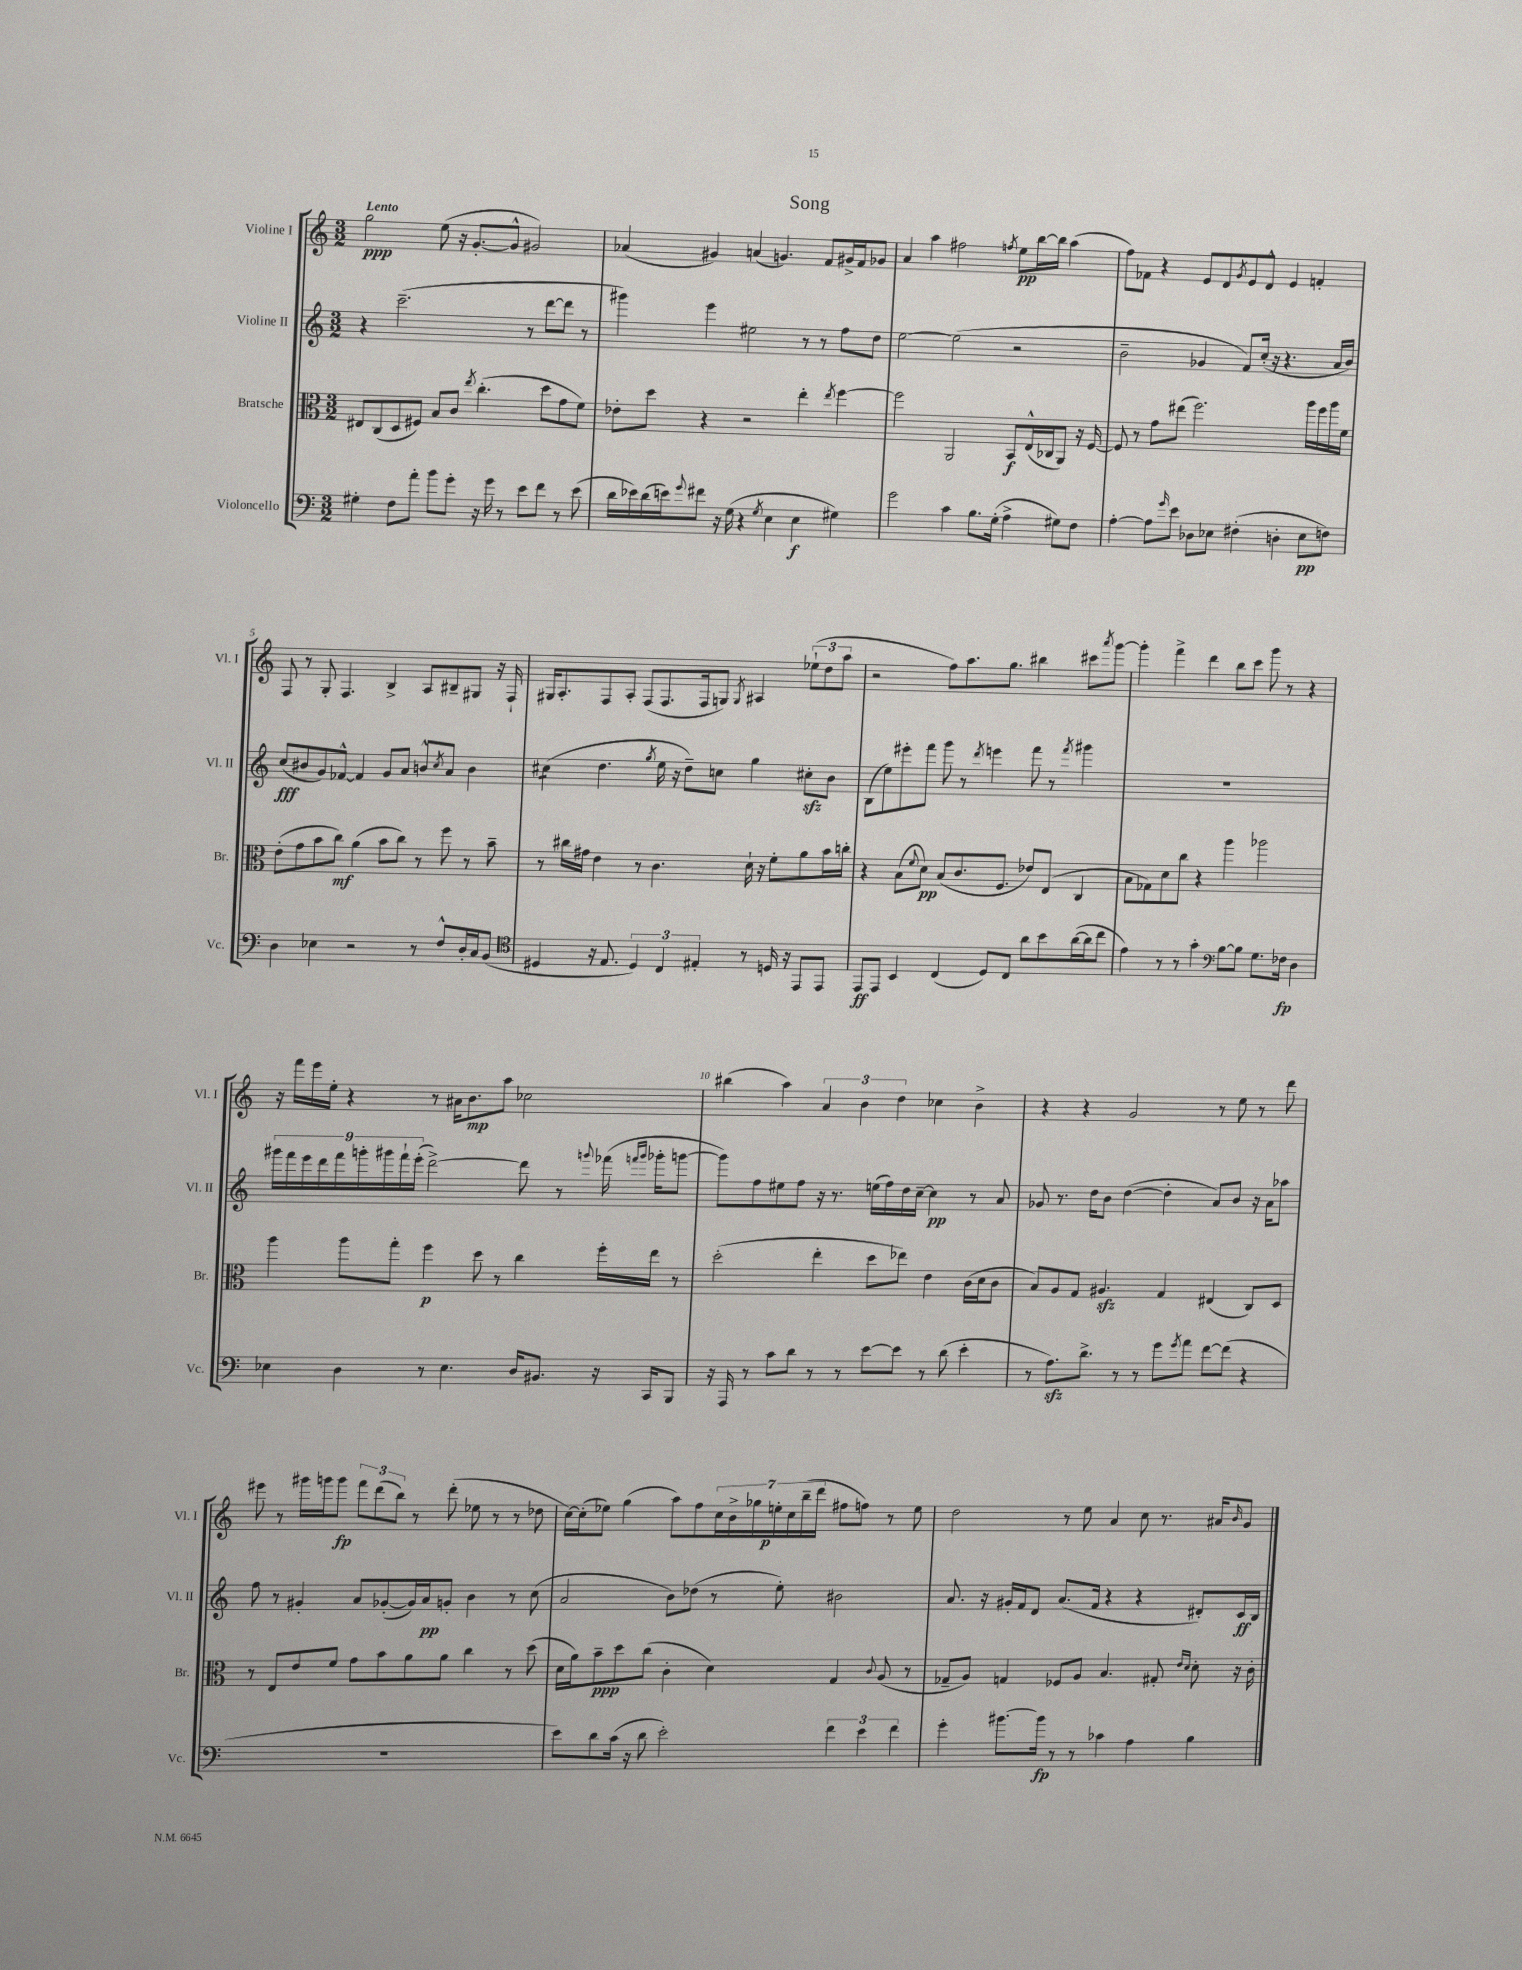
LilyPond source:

\header { title = "Song" }
<<
\new StaffGroup <<
\new Staff = "s0" \with { instrumentName = "Violine I" shortInstrumentName = "Vl. I" } {
    \clef treble \key c \major \numericTimeSignature \time 3/2 \tempo "Lento"
    g''2\ppp e''8( r16 g'8.~-. g'8-^ gis'2) |
    aes'4( gis'4) a'4( g'4.) f'8 gis'16-> f'16 ges'8 |
    a'4 a''4 fis''2 \acciaccatura { f''8 } e''8\pp b''16~ b''16 a''4( |
    f''8) fes'8 r4 e'8 d'8 \acciaccatura { g'8 } e'8 d'8-^ e'4 f'4-. |
    f8 r8 g8-. f4. b4-> a8 bis8-- gis8 r16 f16-! |
    gis16 a8.-. f8 a8-. f8( f8. f16 g8) \acciaccatura { g8 } ais4 \tuplet 3/2 { ees''8-!( d''8 a''8 } |
    r2 f''8) a''8. g''8. bis''4 cis'''8 \acciaccatura { a'''8 } g'''8~ |
    g'''4-. f'''4-> d'''4 b''8 c'''8 g'''8 r8 r4 |
    r16 f'''16 e'''16 e''16-. r4 r8 ais'16 b'8.\mp a''8 ces''2 |
    bis''4( a''4) \tuplet 3/2 { a'4 b'4 d''4 } ces''4 b'4-> |
    r4 r4 g'2 r8 e''8 r8 d'''8 |
    eis'''8 r8 gis'''16 g'''16 g'''8\fp \tuplet 3/2 { f'''8 d'''8( b''8) } r8 d'''8-.( ees''8 r8 r8 des''8 |
    c''16~) c''16-.( ees''8) g''4( a''8) f''8 \tuplet 7/4 { c''16 b'16-> ges''16 e''16-.\p c''16 b''16--( d'''16 } fis''8 f''8) r8 e''8 |
    d''2 r8 e''8 a'4 c''8 r8. ais'16 \grace { b'16 } g'8 \bar "|." |
}
\new Staff = "s1" \with { instrumentName = "Violine II" shortInstrumentName = "Vl. II" } {
    \clef treble \key c \major \numericTimeSignature \time 3/2
    r4 c'''2.--( r8 d'''8~ d'''8 r8 |
    gis'''4) e'''4 eis''2 r8 r8 f''8 d''8 |
    e''2~ e''2( r2 |
    b'2-- ges'4 f'8) c''16-.( r16 r4. a'16 b'16) |
    c''8\fff( bis'8 g'8) fes'8~-^ fes'4 g'8 a'8 b'8-^ \acciaccatura { c''8 } a'8 b'4 |
    cis''4:8( d''4. \acciaccatura { g''8 } e''16 r16 d''8--) c''8 g''4 cis''8-.\sfz b'8 |
    b8( e''8) eis'''8-. f'''8 g'''8 r8 \acciaccatura { d'''8 } e'''4 f'''8 r8 \acciaccatura { f'''8 } gis'''4 |
    R1. |
    \tuplet 9/8 { gis'''16 f'''16 e'''16 d'''16 f'''16 g'''16-. gis'''16 f'''16-! e'''16-.( } d'''2~->) d'''8 r8 \appoggiatura { g'''8 } fes'''16( \grace { f'''16 g'''16 } ges'''16-. g'''8~ |
    g'''8) f''8 eis''8 f''8 r16 r8. e''16( f''16) d''16 c''16~-- c''4\pp r8 a'8 |
    ges'8 r8. d''16 b'8 d''4~( d''4-. a'8) b'8 r16 a'16 aes''8 |
    f''8 r8 gis'4-. a'8 ges'8~-.( ges'16) a'16\pp g'8-. b'4 r8 c''8( |
    a'2 b'8) des''8( r8 e''8-.) bis'2 |
    a'8. r16 gis'16-. f'16 d'8 a'8.( f'16 r4 r4 dis'8-.) c'16\ff b16 \bar "|." |
}
\new Staff = "s2" \with { instrumentName = "Bratsche" shortInstrumentName = "Br." } {
    \clef alto \key c \major \numericTimeSignature \time 3/2
    eis8 c8( d8 fis8) b8 c'8 \acciaccatura { e''8 } c''4.-.( d''8 g'8 f'8) |
    ees'8-. d''8 r4 r2 e''4-. \acciaccatura { e''8 } f''4~ |
    f''2 a,2 b,8\f e16-^( ces16 a,8) r16 f16~ |
    f8 r8 g'8 eis''8( f''2.) a''16 f''16 a''16 f'16 |
    e'8-.( g'8 b'8 c''8\mf) a'4( b'8 c''8) r8 f''8 r8 b'8-- |
    r8 cis''16 gis'16 e'4 r8 c'4. d'16-! r16 f'8-. a'8 b'16 c''16-. |
    r4 b8( \appoggiatura { f'8 } d'8\pp) b8( c'8. f8. ees'8) e8( c4 |
    b8 ges8) d'8 c''8 r4 a''4 aes''2 |
    a''4 a''8 g''8-. f''4\p d''8 r8 c''4 f''16-. e''16 r8 |
    d''2-.( e''4-. d''8 ees''8) e'4 c'16( d'16 c'8 |
    b8) a8 g8 ais4.\sfz g4 eis4( c8) d8 |
    r8 e8 e'8 f'8 g'8 b'8 a'8 a'8 c''4 r8 d''8( |
    d'16 a'16) b'8--\ppp d''8 c''8( c'4-. d'4) g4 \appoggiatura { c'8 } a8( r8 |
    ges8-- a8) g4 fes8 a8 b4. gis8-. \grace { e'16 d'16 } d'8-. r16 c'16-. \bar "|." |
}
\new Staff = "s3" \with { instrumentName = "Violoncello" shortInstrumentName = "Vc." } {
    \clef bass \key c \major \numericTimeSignature \time 3/2
    gis4-. f8 a'8-. b'8 g'8-. r16 g'16 r8 e'8 f'8 r8 e'8( |
    d'16 ees'16) d'16( e'16) \appoggiatura { g'8 } fis'8 r16 g16( r4 \acciaccatura { g8 } e4 e4\f gis4) |
    g'2 c'4 b8. g16-.( a4-> gis8) f8 |
    a4~-. a8 \grace { g'16 } e'8 des8 ees8 fis4-.( d4-. ees8\pp f8) |
    d4 ees4 r2 r8 f8-^ d16-. c16 b,8( |
    \clef tenor dis4 r16 e8. \tuplet 3/2 { dis4) c4 eis4-. } r8 d16 r16 e,8 e,8 |
    e,8\ff e,8 b,4 c4( d8) c8 a'8 b'8 a'16~( a'16 c''8 |
    e'4) r8 r8 g'4-. \clef bass b8~ b8 g8. fes16\fp d4 |
    ees4 d4 r8 ees4. d16 bis,8. r16 c,16 b,,8 |
    r16 a,,16 r8 c'8 d'8 r8 r8 e'8~ e'8 r8 d'8( e'4-. |
    r8 a8.\sfz) d'8.-> r8 r8 g'8 \acciaccatura { g'8 } a'8 f'8~ f'8( r4 |
    R1. |
    e'8) d'8 c'16( r16 d'8 e'2-.) \tuplet 3/2 { f'4 e'4 f'4 } |
    g'4-. bis'8.~ bis'16\fp r8 r8 ces'4 a4 b4 \bar "|." |
}
>>
>>
\layout { \context { \Score \override BarNumber.break-visibility = ##(#f #t #t) barNumberVisibility = #(every-nth-bar-number-visible 5) } }
